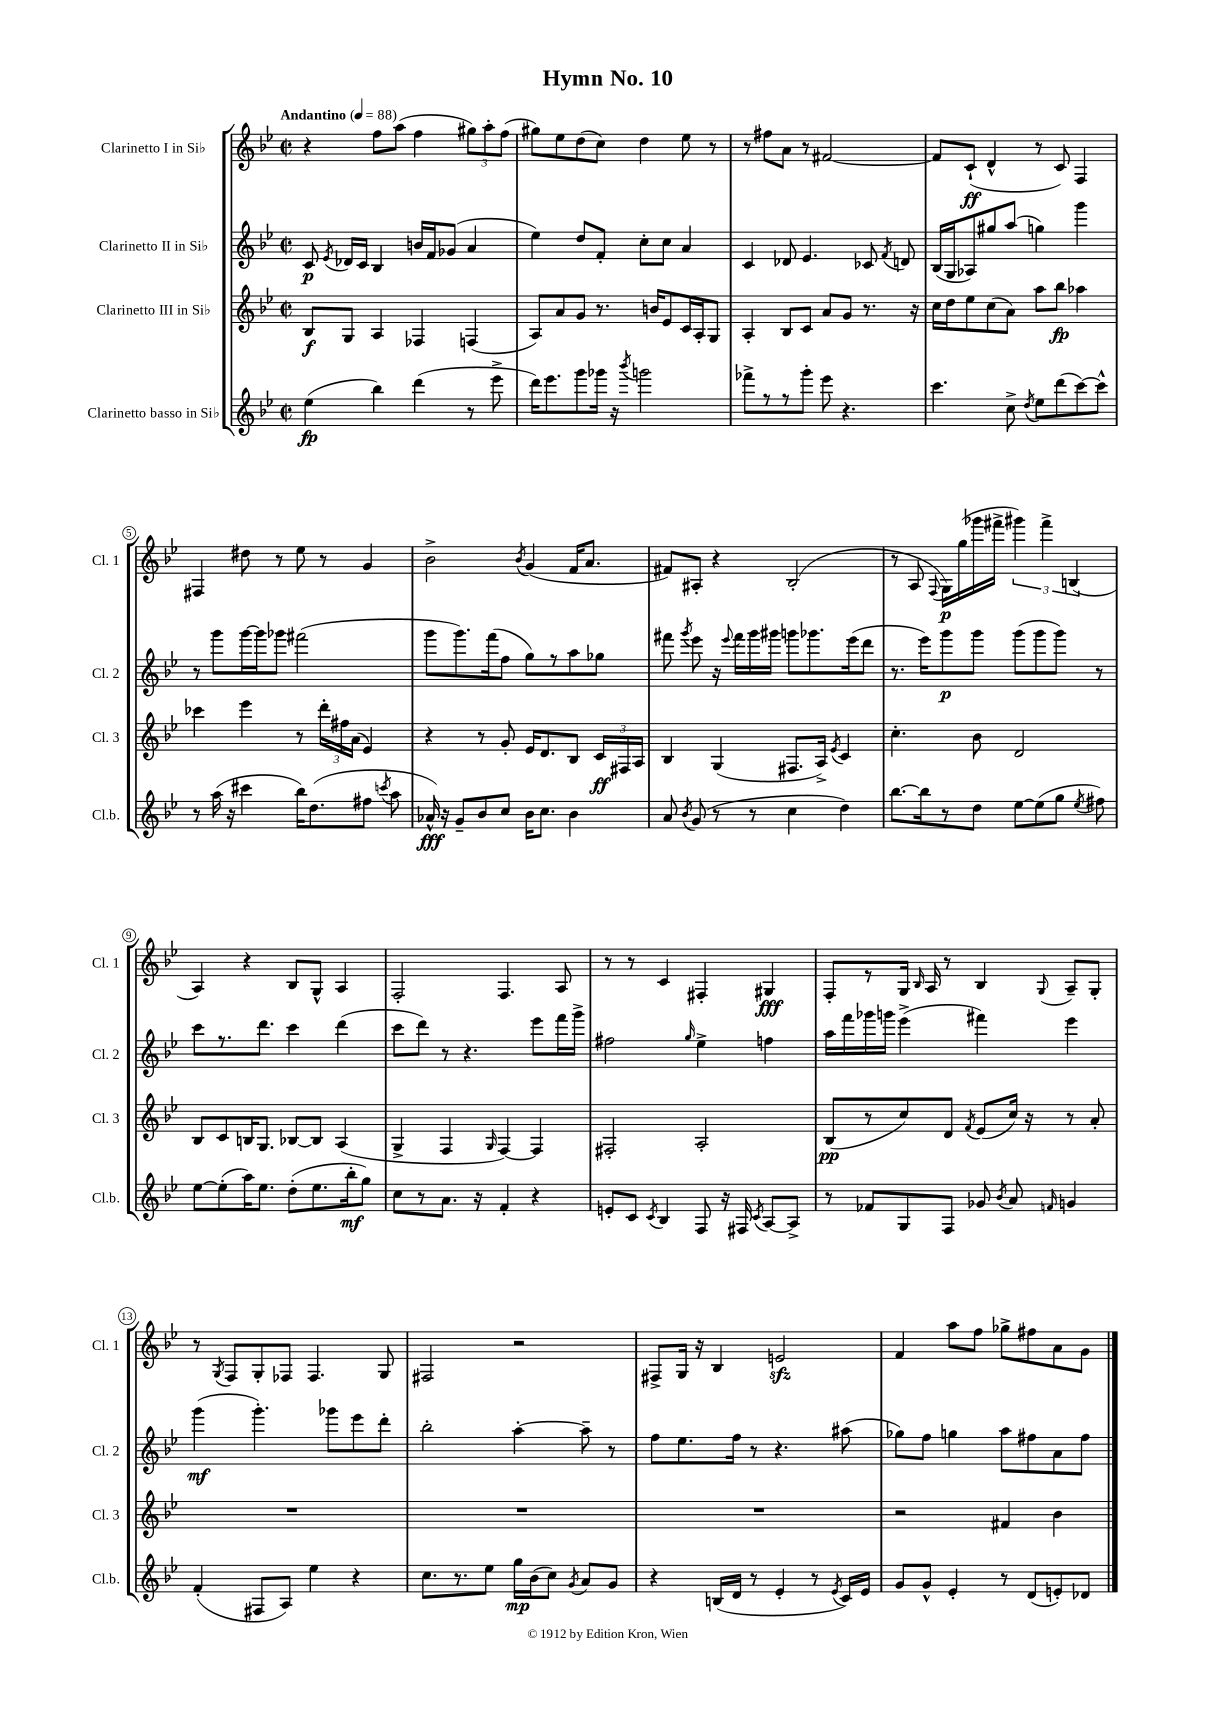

**kern	**kern	**kern	**kern
*staff4	*staff3	*staff2	*staff1
*clefG2	*clefG2	*clefG2	*clefG2
*k[b-e-]	*k[b-e-]	*k[b-e-]	*k[b-e-]
*M2/2	*M2/2	*M2/2	*M2/2
*met(c|)	*met(c|)	*met(c|)	*met(c|)
*MM88	*MM88	*MM88	*MM88
(4ee-\	8B-/L	8c/	4r
.	.	8qe-/	.
.	8G/J	16d-/LL	.
.	.	16c/JJ	.
4bb-\)	4A/	4B-/	8ff\L
.	.	.	(8aa\J
(4ddd\	4F-/	16b/LL	4ff\
.	.	16f/J	.
.	.	(8g-/J	.
8r	(4F/	4a/	12gg#\L)
.	.	.	12aa'\
8eee-^\	.	.	.
.	.	.	(12ff\J
=	=	=	=
16ddd\LK)	8A/L)	4ee-\)	8gg#\L)
8.eee-\	.	.	.
.	8a/	.	8ee-\
8ggg\	8g/J	8dd/L	(8dd\
16ggg-\Jk	8.r	8f'/J	8cc\J)
16r	.	.	.
8qbbb-/	.	.	.
2ggg\	.	8cc'\L	4dd\
.	16b/LK	.	.
.	8e-/	8cc\J	.
.	16c/L	4a/	8ee-\
.	16A'/J	.	.
.	8G/J	.	8r
=	=	=	=
8fff-^\L	4A'/	4c/	8r
8r	.	.	8ff#\L
8r	8B-/L	8d-/	8a\J
8ggg'\J	8c/J	4.e-/	8r
8eee-\	8a/L	.	[2f#/
4.r	8g/J	.	.
.	8.r	8c-/	.
.	.	8qf/	.
.	.	8d/	.
.	16r	.	.
=	=	=	=
4.ccc\	16cc\LL	(16B-/LL	8f#/]L
.	16dd\J	16G/J	.
.	8ee-\	8A-/)	(8c`/J
.	(8cc\	8gg#/	4d^^/
8cc^\	8a\J)	(8aa/J	.
8qdd/	.	.	.
8ee-\L	8aa\L	4gg\)	8r
(8ddd\	8bb-\J	.	8c/)
[8ccc\)	4aa-\	4ggg\	4F/
8ccc^^\]J	.	.	.
=	=	=	=
8r	4ccc-\	8r	4F#/
(16aa\	.	8ggg\L	.
16r	.	.	.
4ccc#\	4eee-\	[16ggg\L	8dd#\
.	.	16ggg\]J	.
.	.	8ggg-\J	8r
16bb-\LK)	8r	(2fff#\	8ee-\
(8.dd\	.	.	.
.	24ddd'\LL	.	8r
.	24ff#\	.	.
.	(24a\JJ	.	.
8ff#\J	4e-/)	.	4g/
8qccc/	.	.	.
8aa\	.	.	.
=	=	=	=
16a-^^/)	4r	8ggg\L	2b-^\
16r	.	.	.
8g~/L	.	8.ggg\)	.
8b-/	8r	.	.
.	.	(16fff\k	.
8cc/J	8g'/	8ff\J	.
.	.	.	8qb-/
16b-\LK	16e-/LK	8gg\L)	(4g/
8.cc\J	8.d/	.	.
.	.	8r	.
4b-\	8B-/J	8aa\	16f/LK
.	.	.	8.a/J
.	24c/LL	8gg-\J	.
.	24F#/	.	.
.	24A/JJ	.	.
=	=	=	=
8a/	4B-/	8fff#\	8f#/L)
8qb-/	.	8qggg/	.
(8g/	.	8eee-\	8A#'/J
8r	(4G/	16r	4r
.	.	8qqeee-/	.
.	.	16fff#\LL	.
8r	.	16ggg\	.
.	.	16ggg#\JJ	.
4cc\	8.F#/L	8ggg\L	(2B-'/
.	.	8.ggg-\	.
.	16A^/Jk)	.	.
.	8qe-/	.	.
4dd\)	4c/	.	.
.	.	(16eee-\k	.
.	.	8ddd\J	.
=	=	=	=
[8.bb-\L	4.cc'\	8.r	8r
.	.	.	8A/
16bb-\]k	.	16eee-\LK)	.
.	.	.	8qqF/
8r	.	8ggg\	16G\LL)
.	.	.	(16gg\
8dd\J	8b-\	8ggg\J	16ggg-\
.	.	.	16fff#^\JJ
[8ee-\L	2d/	(8ggg\L	6ggg#\)
(8ee-\]	.	8ggg\	.
.	.	.	6fff#^\
8gg\J	.	8ggg\J)	.
.	.	.	(6B/
8qee-/	.	.	.
8ff#\)	.	8r	.
=	=	=	=
[8ee-\L	8B-/L	8ccc\L	4A/)
(8ee-'\]	8c/	8.r	.
16aa\K)	16B/K	.	4r
8.ee-\J	8.G/J	8.ddd\J	.
(8dd'\L	[8B-/L	4ccc\	8B-/L
8.ee-\	8B-/]J	.	8G^^/J
.	(4A/	(4ddd\	4A/
16bb-'\k	.	.	.
8gg\J)	.	.	.
=	=	=	=
8cc\L	4G^/	8ccc\L	2F'/
8r	.	8ddd\J)	.
8.a\J	4F/	8r	.
.	.	4.r	.
16r	.	.	.
.	16qqG/	.	.
4f'/	[4F/)	.	4.F/
4r	4F/]	8eee-\L	.
.	.	16fff\L	8A/
.	.	16ggg^\JJ	.
=	=	=	=
8e'/L	2F#'/	2ff#\	8r
8c/J	.	.	8r
8qc/	.	.	.
4B-/	.	.	4c/
.	.	16qqgg/	.
8F/	2A'/	4ee-^\	4F#'/
16r	.	.	.
16F#/	.	.	.
8qc/	.	.	.
[8A/L	.	4ff\	4G#/
8A^/]J	.	.	.
=	=	=	=
8r	(8B-/L	16aa\LL	8F'/L
.	.	16fff\	.
8f-/L	8r	16ggg-\	8r
.	.	16ggg\JJ	.
8G/	8cc/)	(4eee-^\	16G/Jk
.	.	.	16qqB-/
.	.	.	16A/
8F/J	8d/J	.	8r
.	8qf/	.	.
8g-/	(8e-/L	4fff#\)	4B-/
8qb-/	.	.	.
8a/	16cc/Jk)	.	.
.	16r	.	.
16qqf/	.	.	8qqG/
4g/	8r	4eee-\	8A~/L
.	8a'/	.	8G'/J
=	=	=	=
(4f'/	1r	(4ggg\	8r
.	.	.	8qG/
.	.	.	8F/L
8F#/L	.	4.ggg'\)	8G'/
8A/J)	.	.	8F-/J
4ee-\	.	.	4.F-/
.	.	8ggg-\L	.
4r	.	8eee-\	.
.	.	8ddd'\J	8G/
=	=	=	=
8.cc\L	1r	2bb-'\	2F#/
8.r	.	.	.
8ee-\J	.	.	.
16gg\LL	.	[4aa'\	2r
(16b-\J	.	.	.
8cc\J)	.	.	.
8qg/	.	.	.
8a/L	.	8aa~\]	.
8g/J	.	8r	.
=	=	=	=
4r	1r	8ff\L	8F#^/L
.	.	8.ee-\	16G/Jk
.	.	.	16r
(16B/LL	.	.	4B-/
16d/JJ	.	16ff\Jk	.
8r	.	8r	.
4e-'/	.	4.r	2e/
8r	.	.	.
8qe-/	.	.	.
16c/LL)	.	(8aa#\	.
16e-/JJ	.	.	.
=	=	=	=
8g/L	2r	8gg-\L)	4f/
8g^^/J	.	8ff\J	.
4e-'/	.	4gg\	8aa\L
.	.	.	8ff\J
8r	4f#/	8aa\L	8gg-^\L
(8d/L	.	8ff#\	8ff#\
8e'/)	4b-\	8a\	8a\
8d-/J	.	8ff#\J	8g\J
==	==	==	==
*-	*-	*-	*-
